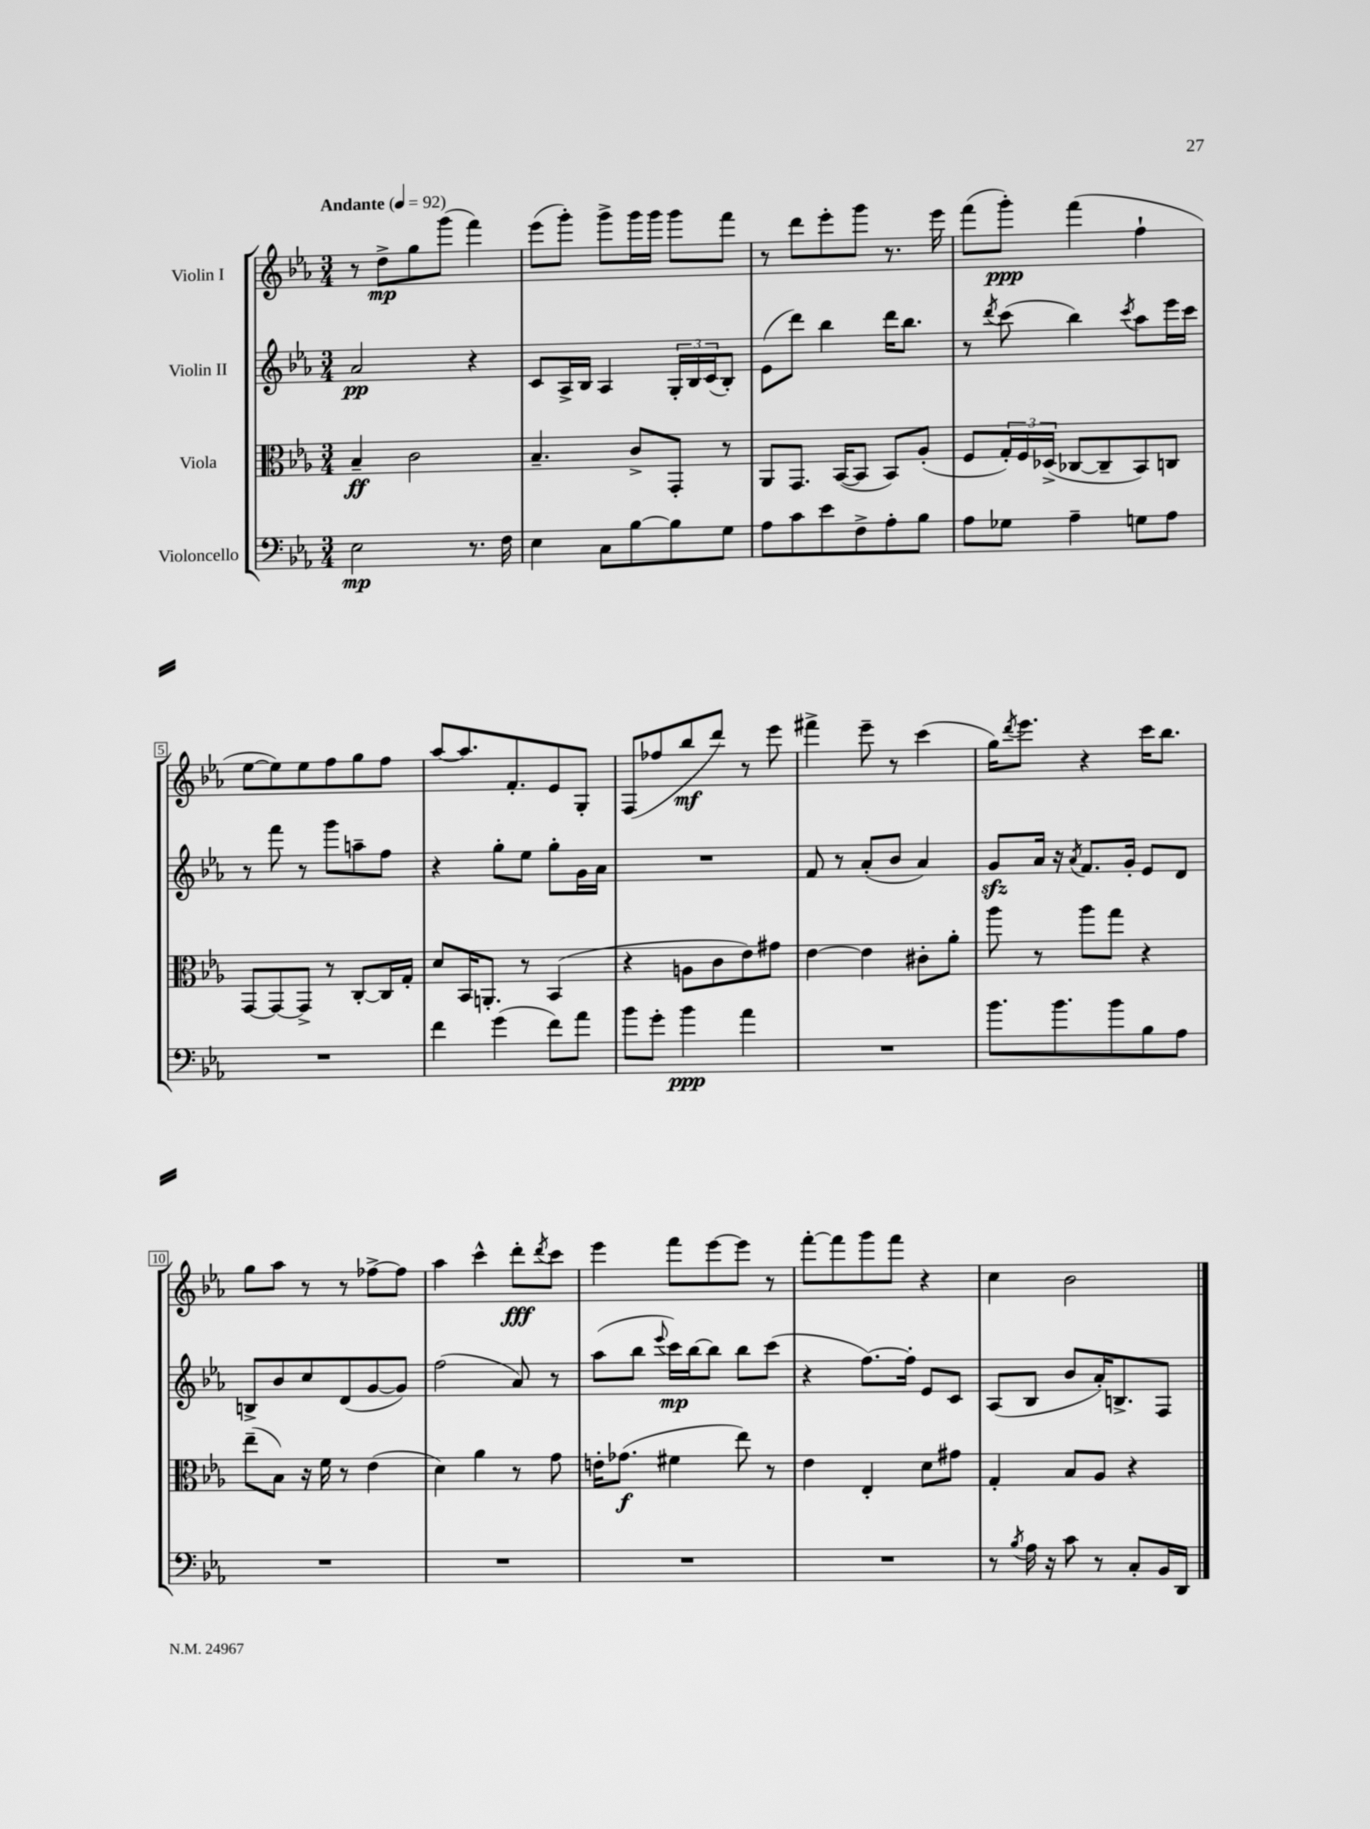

**kern	**dynam	**kern	**dynam	**kern	**dynam	**kern	**dynam
*part4	*part4	*part3	*part3	*part2	*part2	*part1	*part1
*staff4	*staff4	*staff3	*staff3	*staff2	*staff2	*staff1	*staff1
*I"Violoncello	*	*I"Viola	*	*I"Violin II	*	*I"Violin I	*
*clefF4	*	*clefC3	*	*clefG2	*	*clefG2	*
*k[b-e-a-]	*	*k[b-e-a-]	*	*k[b-e-a-]	*	*k[b-e-a-]	*
*M3/4	*	*M3/4	*	*M3/4	*	*M3/4	*
*MM92	*	*MM92	*	*MM92	*	*MM92	*
=1	=1	=1	=1	=1	=1	=1	=1
!	!	!	!	!	!	!LO:TX:a:B:t=Andante	!
2E-\	mp	4B-~/	ff	2a-/	pp	8r	.
.	.	.	.	.	.	8dd^\L	mp
.	.	2c\	.	.	.	8gg\	.
.	.	.	.	.	.	(8ggg\J	.
8.r	.	.	.	4r	.	4fff\)	.
16F\	.	.	.	.	.	.	.
=2	=2	=2	=2	=2	=2	=2	=2
4E-\	.	4.B-~/	.	8c/L	.	(8eee-\L	.
.	.	.	.	16A-^/L	.	8ggg'\J)	.
.	.	.	.	16B-/JJ	.	.	.
8C\L	.	.	.	4A-/	.	8ggg^\L	.
[8B-\	.	8c^/L	.	.	.	16ggg\L	.
.	.	.	.	.	.	16ggg\JJ	.
8B-\]	.	8GG'/J	.	24G'/LL	.	8ggg\L	.
.	.	.	.	24B-/	.	.	.
.	.	.	.	(24c/J	.	.	.
8G\J	.	8r	.	8B-'/J)	.	8fff\J	.
=3	=3	=3	=3	=3	=3	=3	=3
8A-\L	.	8AA-/L	.	(8e-\L	.	8r	.
8c\	.	8.GG/J	.	8ddd\J)	.	8ddd\L	.
8e-\	.	.	.	4bb-\	.	8eee-'\	.
.	.	([16BB-/KL	.	.	.	.	.
8F^\	.	8BB-/J]	.	.	.	8ggg\J	.
8A-'\	.	8BB-/L)	.	16ddd\KL	.	8.r	.
.	.	.	.	8.bb-\J	.	.	.
8B-\J	.	(8A-'/J	.	.	.	.	.
.	.	.	.	.	.	16eee-\	.
=4	=4	=4	=4	=4	=4	=4	=4
8A-\L	.	8F/L	.	8r	.	(8fff\L	.
.	.	.	.	8qddd/	.	.	.
8G-X\J	.	24G'/L)	.	(8ccc\	.	8ggg'\J)	ppp
.	.	24F/	.	.	.	.	.
.	.	(24D-X^/JJ	.	.	.	.	.
4A-~\	.	[8C-X/L	.	4bb-\)	.	(4fff\	.
.	.	8C-~/]	.	.	.	.	.
.	.	.	.	8qccc/	.	.	.
8Gn\L	.	8BB-/)	.	8aa-\L	.	4ff`\	.
8A-\J	.	8Cn/J	.	16eee-\L	.	.	.
.	.	.	.	16ccc\JJ	.	.	.
!!LO:LB:g=z
=5	=5	=5	=5	=5	=5	=5	=5
2.r	.	[8GG/L	.	8r	.	[8ee-\L	.
.	.	8GG/_	.	8fff\	.	8ee-\])	.
.	.	8GG^/J]	.	8r	.	8ee-\	.
.	.	8r	.	8ggg\L	.	8ff\	.
.	.	[8C'/L	.	8aan~\	.	8gg\	.
.	.	16C/L]	.	8ff\J	.	8ff\J	.
.	.	16G'/JJ	.	.	.	.	.
=6	=6	=6	=6	=6	=6	=6	=6
4f\	.	8d/L	.	4r	.	[8aa-/L	.
.	.	16BB-/K	.	.	.	8.aa-/]	.
.	.	8.AAn'/J	.	.	.	.	.
(4g\	.	.	.	8gg'\L	.	.	.
.	.	.	.	.	.	8.f'/	.
.	.	8r	.	8ee-\J	.	.	.
8f\L)	.	(4BB-/	.	8gg'\L	.	8e-/	.
8a-\J	.	.	.	16g\L	.	8G'/J	.
.	.	.	.	16a-\JJ	.	.	.
=7	=7	=7	=7	=7	=7	=7	=7
8b-\L	.	4r	.	2.r	.	(8F/L	.
8g'\J	.	.	.	.	.	8ff-X/	.
4b-\	ppp	8An\L	.	.	.	8bb-/	mf
.	.	8c\	.	.	.	8ddd/J)	.
4a-\	.	8e-\)	.	.	.	8r	.
.	.	8g#X\J	.	.	.	8eee-\	.
=8	=8	=8	=8	=8	=8	=8	=8
2.r	.	[4e-\	.	8f/	.	4fff#X^\	.
.	.	.	.	8r	.	.	.
.	.	4e-\]	.	(8a-'/L	.	8eee-~\	.
.	.	.	.	8b-/J	.	8r	.
.	.	8c#X'\L	.	4a-/)	.	(4ccc\	.
.	.	8a-'\J	.	.	.	.	.
=9	=9	=9	=9	=9	=9	=9	=9
8.b-\L	.	8aa-\	.	8gzz/L	.	16gg\KL)	.
.	.	.	.	.	.	8qddd/	.
.	.	.	.	.	.	8.eee-\J	.
.	.	8r	.	16a-/Jk	.	.	.
8.b-\	.	.	.	16r	.	.	.
.	.	.	.	8qa-/	.	.	.
.	.	8aa-\L	.	8.f/L	.	4r	.
8b-\	.	8gg\J	.	.	.	.	.
.	.	.	.	16g'/Jk	.	.	.
8B-\	.	4r	.	8e-/L	.	16ccc\KL	.
.	.	.	.	.	.	8.bb-\J	.
8A-\J	.	.	.	8d/J	.	.	.
!!LO:LB:g=z
=10	=10	=10	=10	=10	=10	=10	=10
2.r	.	(8ee-~\L	.	8Bn^/L	.	8gg\L	.
.	.	8B-\J)	.	8b-/	.	8aa-\J	.
.	.	16r	.	8cc/	.	8r	.
.	.	16f\	.	.	.	.	.
.	.	8r	.	(8d/	.	8r	.
.	.	(4e-\	.	[8g/	.	[8ff-X^\L	.
.	.	.	.	8g/J])	.	8ff-\J]	.
=11	=11	=11	=11	=11	=11	=11	=11
2.r	.	4d\)	.	(2ff\	.	4aa-\	.
.	.	4a-\	.	.	.	4ccc^^\	.
.	.	8r	.	8a-/)	.	8ddd'\L	fff
.	.	.	.	.	.	8qddd/	.
.	.	8g\	.	8r	.	8ccc\J	.
=12	=12	=12	=12	=12	=12	=12	=12
2.r	.	16en'\KL	.	(8aa-\L	.	4eee-\	.
.	.	(8.g-X\J	f	.	.	.	.
.	.	.	.	8bb-\J	.	.	.
.	.	.	.	8qqeee-/	.	.	.
.	.	4f#X\	.	16ccc\LL)	mp	8fff\L	.
.	.	.	.	[16bb-\J	.	.	.
.	.	.	.	8bb-\J]	.	[8eee-\	.
.	.	8ee-\)	.	8bb-\L	.	8eee-\J]	.
.	.	8r	.	(8ccc\J	.	8r	.
=13	=13	=13	=13	=13	=13	=13	=13
2.r	.	4e-\	.	4r	.	[8fff'\L	.
.	.	.	.	.	.	8fff\]	.
.	.	4E-'/	.	[8.ff\L)	.	8ggg\	.
.	.	.	.	.	.	8fff\J	.
.	.	.	.	16ff'\Jk]	.	.	.
.	.	8d\L	.	8e-/L	.	4r	.
.	.	8g#X\J	.	8c/J	.	.	.
=14	=14	=14	=14	=14	=14	=14	=14
8r	.	4G'/	.	(8A-/L	.	4cc\	.
8qB-/	.	.	.	.	.	.	.
16A-\	.	.	.	8B-/J	.	.	.
16r	.	.	.	.	.	.	.
8c\	.	8B-/L	.	8b-/L	.	2b-\	.
8r	.	8A-/J	.	16a-'/K)	.	.	.
.	.	.	.	8.Bn^/	.	.	.
8C'/L	.	4r	.	.	.	.	.
16BB-/L	.	.	.	8F/J	.	.	.
16DD/JJ	.	.	.	.	.	.	.
==	==	==	==	==	==	==	==
*-	*-	*-	*-	*-	*-	*-	*-
